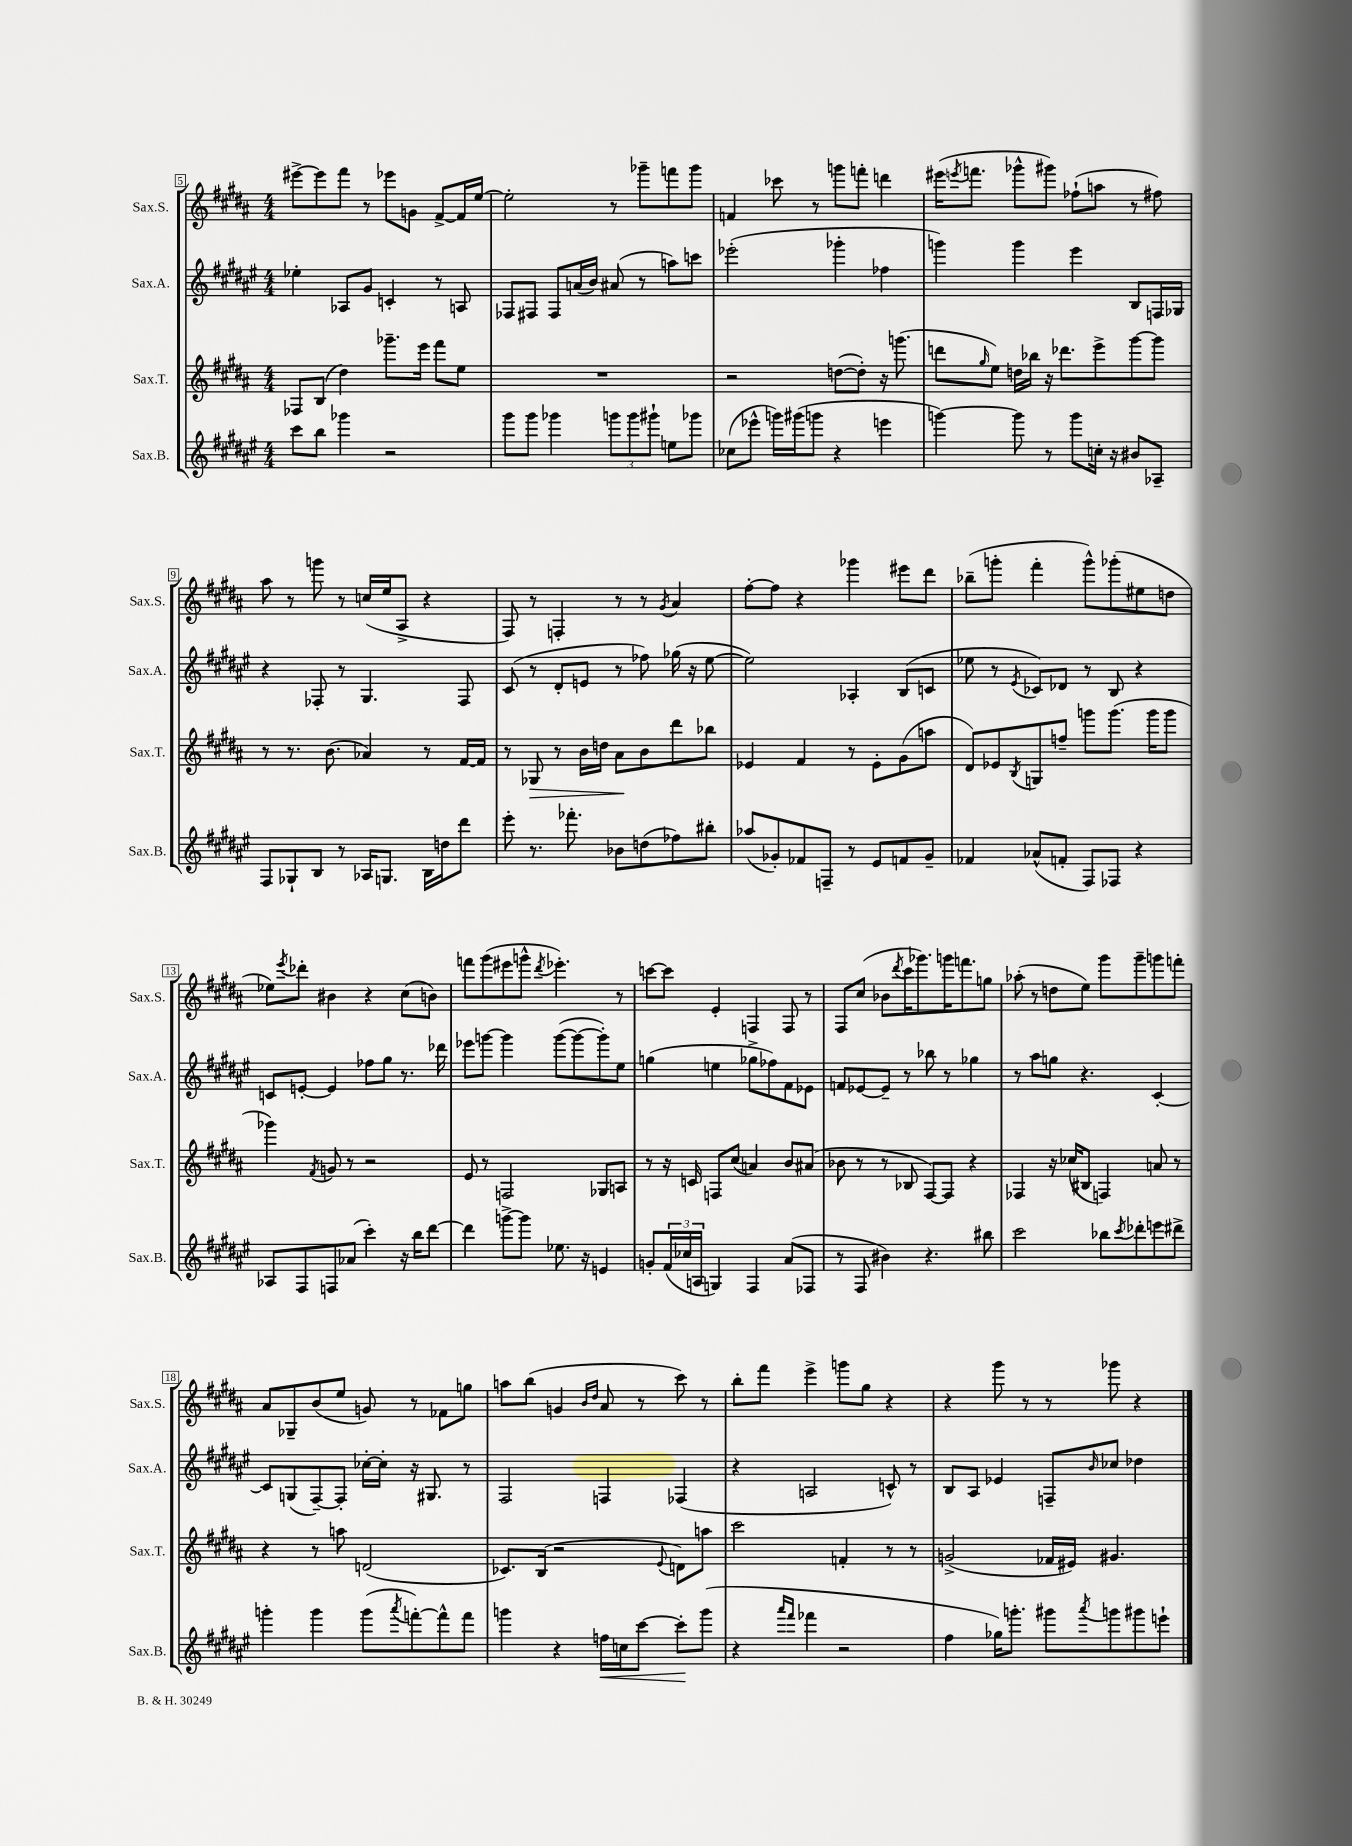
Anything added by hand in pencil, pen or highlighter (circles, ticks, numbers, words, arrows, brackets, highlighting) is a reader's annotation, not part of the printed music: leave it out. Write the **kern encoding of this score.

**kern	**kern	**kern	**kern
*staff4	*staff3	*staff2	*staff1
*clefG2	*clefG2	*clefG2	*clefG2
*k[f#c#g#d#a#e#]	*k[f#c#g#d#a#]	*k[f#c#g#d#a#e#]	*k[f#c#g#d#a#]
*M4/4	*M4/4	*M4/4	*M4/4
8ccc#\L	8F-/L	4ee-'\	[8eee#^\L
8bb\J	(8B/J	.	8eee#\]
4ggg-\	4dd#\)	8A-/L	8fff#\J
.	.	8g#/J	8r
2r	8.ggg-~\L	4c'/	8eee-\L
.	.	.	8g\J
.	16eee\Jk	.	.
.	8fff#\L	8r	[8f#^/L
.	8ee\J	8A/	16f#/]L
.	.	.	[16ee/JJ
=	=	=	=
8ggg#\L	1r	8F-/L	2ee'\]
8ggg#\J	.	8F#/J	.
4ggg-\	.	8F#/L	.
.	.	(16a/L	.
.	.	16b/JJ)	.
12ggg\L	.	(8a#/	8r
12ggg\	.	.	.
.	.	8r	8ggg-~\L
12ggg#`\J	.	.	.
8ee\L	.	8aa\L)	8fff\
8ggg-\J	.	8ccc\J	8ggg-\J
=	=	=	=
(8cc-\L	2r	(2eee-'\	4f/
8eee-^^\J	.	.	.
16ggg\LL)	.	.	8ccc-\
(16ggg#\J	.	.	.
8ggg\J	.	.	8r
4r	([8dd\L	4ggg-'\	8ggg\L
.	8dd'\]J)	.	8fff'\J
4eee\	16r	4ff-\	4ddd\
.	(8.ggg\	.	.
=	=	=	=
[4ggg\)	8ddd\L	4ggg\)	(16eee#\LK
.	.	.	8qeee/
.	.	.	8.fff\J
.	16qqgg#/	.	.
.	8ee\J)	.	.
8ggg\]	16dd\LL	4ggg\	8ggg-^^\L
.	16bb-\JJ	.	.
8r	16r	.	8ggg#\J)
.	8.ddd-\L	.	.
8ggg\L	.	4eee#\	(8ff-`\L
16cc'\Jk	8eee^\	.	8aa\J
16r	.	.	.
8b#/L	[8ggg#\	8B/L	8r
8A-~/J	8ggg#\]J	16F/L	8ff#\)
.	.	16G-/JJ	.
=	=	=	=
8F#/L	8r	4r	8aa#\
8G-`/	8.r	.	8r
8B/J	.	8F-'/	8ggg\
.	(8.b\	.	.
8r	.	8r	8r
16A-/LK	4a-/)	4.G#/	(16cc/LL
8.G/J	.	.	16ee/J
.	.	.	8A#^/J
16B\LL	8r	.	4r
16dd\J	.	.	.
8ddd#\J	[16f#/LL	8F-/	.
.	16f#/]JJ	.	.
=	=	=	=
8eee#'\	8r	(8c#/	8F#/)
8.r	8G-/	8r	8r
.	8r	8d#'/L	4F'/
8.fff-'\	.	.	.
.	16b\LL	8e/J	.
.	16dd\JJ	.	.
8b-\L	8a#\L	8r	8r
(8dd\	8b\	8ff-\)	8r
.	.	.	8qg#/
8ff-\)	8ddd#\	(16gg-\	4a#/
.	.	16r	.
8bb#'\J	8bb-\J	[8ee#\	.
=	=	=	=
(8aa-/L	4e-/	2ee#\])	[8ff#'\L
8g-'/)	.	.	8ff#\]J
8f-/	4f#/	.	4r
8F~/J	.	.	.
8r	8r	4A-'/	4ggg-\
8e#/L	8e-'\L	.	.
8f/	(8g#\	(8B/L	8eee#\L
8g-~/J	8aa\J	8c/J	8ddd#\J
=	=	=	=
4f-/	8d#/L)	8ee-\	(8bb-~\L
.	8e-/	8r	8ggg'\J
.	8qB/	8qe#/	.
(8a-^^/L	8G/	8c-/L)	4fff#'\
8f'/J	8ff~/J	8d-/J	.
8F#/L)	8ggg\L	8r	8ggg^^\L)
8F-/J	(8.ggg\J	8B/	(8ggg-'\
4r	.	4r	8ee#\
.	16ggg\LK	.	.
.	8ggg\J	.	8dd\J
=	=	=	=
8A-/L	4ggg-\)	8c/L	8ee-\L)
.	.	.	8qeee/
8F#/	.	[8e'/J	8ddd-'\J
.	8qf#/	.	.
8F/	8g/	4e/]	4b#\
(8a-/J	8r	.	.
4ccc#'\)	2r	8ff-\L	4r
.	.	8gg#\J	.
16r	.	8.r	(8cc#\L
16bb\LK	.	.	.
[8ddd#\J	.	.	8b\J)
.	.	16ddd-\	.
=	=	=	=
4ddd#\]	8e/	8eee-\L	8fff\L
.	8r	[8ggg\J	(8ggg#\
[8ggg^\L	2F/	4ggg\]	8eee#\
8ggg\]J	.	.	8ggg^^\J
.	.	.	8qddd#/
8.ee-\	.	([8ggg\L	4.eee-'\)
.	.	8ggg\_	.
16r	.	.	.
4e/	8G-/L	8ggg'\])	.
.	8A/J	8ee#\J	8r
=	=	=	=
8g'/L	8r	(4gg\	[8ccc\L
(24f#/L	16r	.	8ccc\]J
24cc-/	.	.	.
.	16c/	.	.
24A/JJ	.	.	.
4G/)	8F/L	4ee\	4e'/
.	(8cc#/J	.	.
4F#/	4a/)	8gg-^\L	4F/
.	.	8ff-\)	.
(8a#/L	8b/L	8f#\	8F/
8F-/J	(8a#/J	8e-\J	8r
=	=	=	=
8r	8b-\	8f/L	8F#/L
8F#/	8r	[8e-/	(8cc#/J
4b#\)	8r	8e-~/]J	8b-\L
.	.	.	8qddd#/
.	8B-/	8r	16ccc#\K
.	.	.	8.ggg-\)
4.r	[8F#/L)	8bb-\	.
.	8F#/]J	8r	16ggg\K
.	.	.	8.fff\
.	4r	4gg-\	.
8bb#\	.	.	8gg\J
=	=	=	=
2ccc#\	4F-/	8r	(8aa-'\
.	.	8aa#\L	8r
.	16r	8gg\J	8dd\L
.	(16cc-/LK	.	.
.	8B#/J	4.r	8ee\J)
8bb-\L	4F/)	.	8ggg#\L
8qccc#/	.	.	.
8ddd-'\	.	.	8ggg#~\
8eee\	8a/	[4c#'/	8ggg\
8ddd#^\J	8r	.	8fff'\J
=	=	=	=
4ggg'\	4r	8c#/]L	8a#/L
.	.	(8G/	8G-~/
4ggg\	8r	[8F#~/)	(8b/
.	8aa\	8F#'/]J	8ee/J
(8ggg\L	(2d/	[16cc-'\LL	8g/)
.	.	16cc-'\]JJ	.
8qaaa#/	.	.	.
[8fff'\)	.	16r	8r
.	.	8.G#/	.
8fff^^\]	.	.	8f-\L
8fff\J	.	8r	8gg\J
=	=	=	=
4ggg\	8.c-/L)	2F#/	8aa\L
.	.	.	(8bb\J
.	(16B/Jk	.	.
4r	2r	.	4g/
.	.	.	16qqb/LL
.	.	.	16qqdd#/JJ
16ff\LL	.	4F/	8a#/
16cc\J	.	.	.
[8ccc#\J	.	.	8r
.	8qqe/	.	.
8ccc#'\]L	8d\L)	(4F-/	8ccc#\)
(8ggg\J	8aa\J	.	8r
=	=	=	=
4r	2ccc#\	4r	8bb'\L
.	.	.	8fff#\J
16qqaaa#/LL	.	.	.
16qqfff#/JJ	.	.	.
4fff-\	.	2A/	4eee^\
2r	4f'/	.	8ggg\L
.	.	.	8gg#\J
.	8r	8c^^/)	4r
.	8r	8r	.
=	=	=	=
4ff#\	(2g^/	8B/L	4r
.	.	8A#/J	.
16gg-\LK)	.	4e-/	8ggg#\
8.ggg'\J	.	.	.
.	.	.	8r
8ggg#\L	16f-/LL	8F~/L	8r
.	16e#/JJ)	.	.
8qaaa#/	.	16qqb/	.
8ggg\	4.g#/	8cc-/J	8ggg-\
8ggg#\	.	4dd-\	4r
8eee`\J	.	.	.
==	==	==	==
*-	*-	*-	*-
